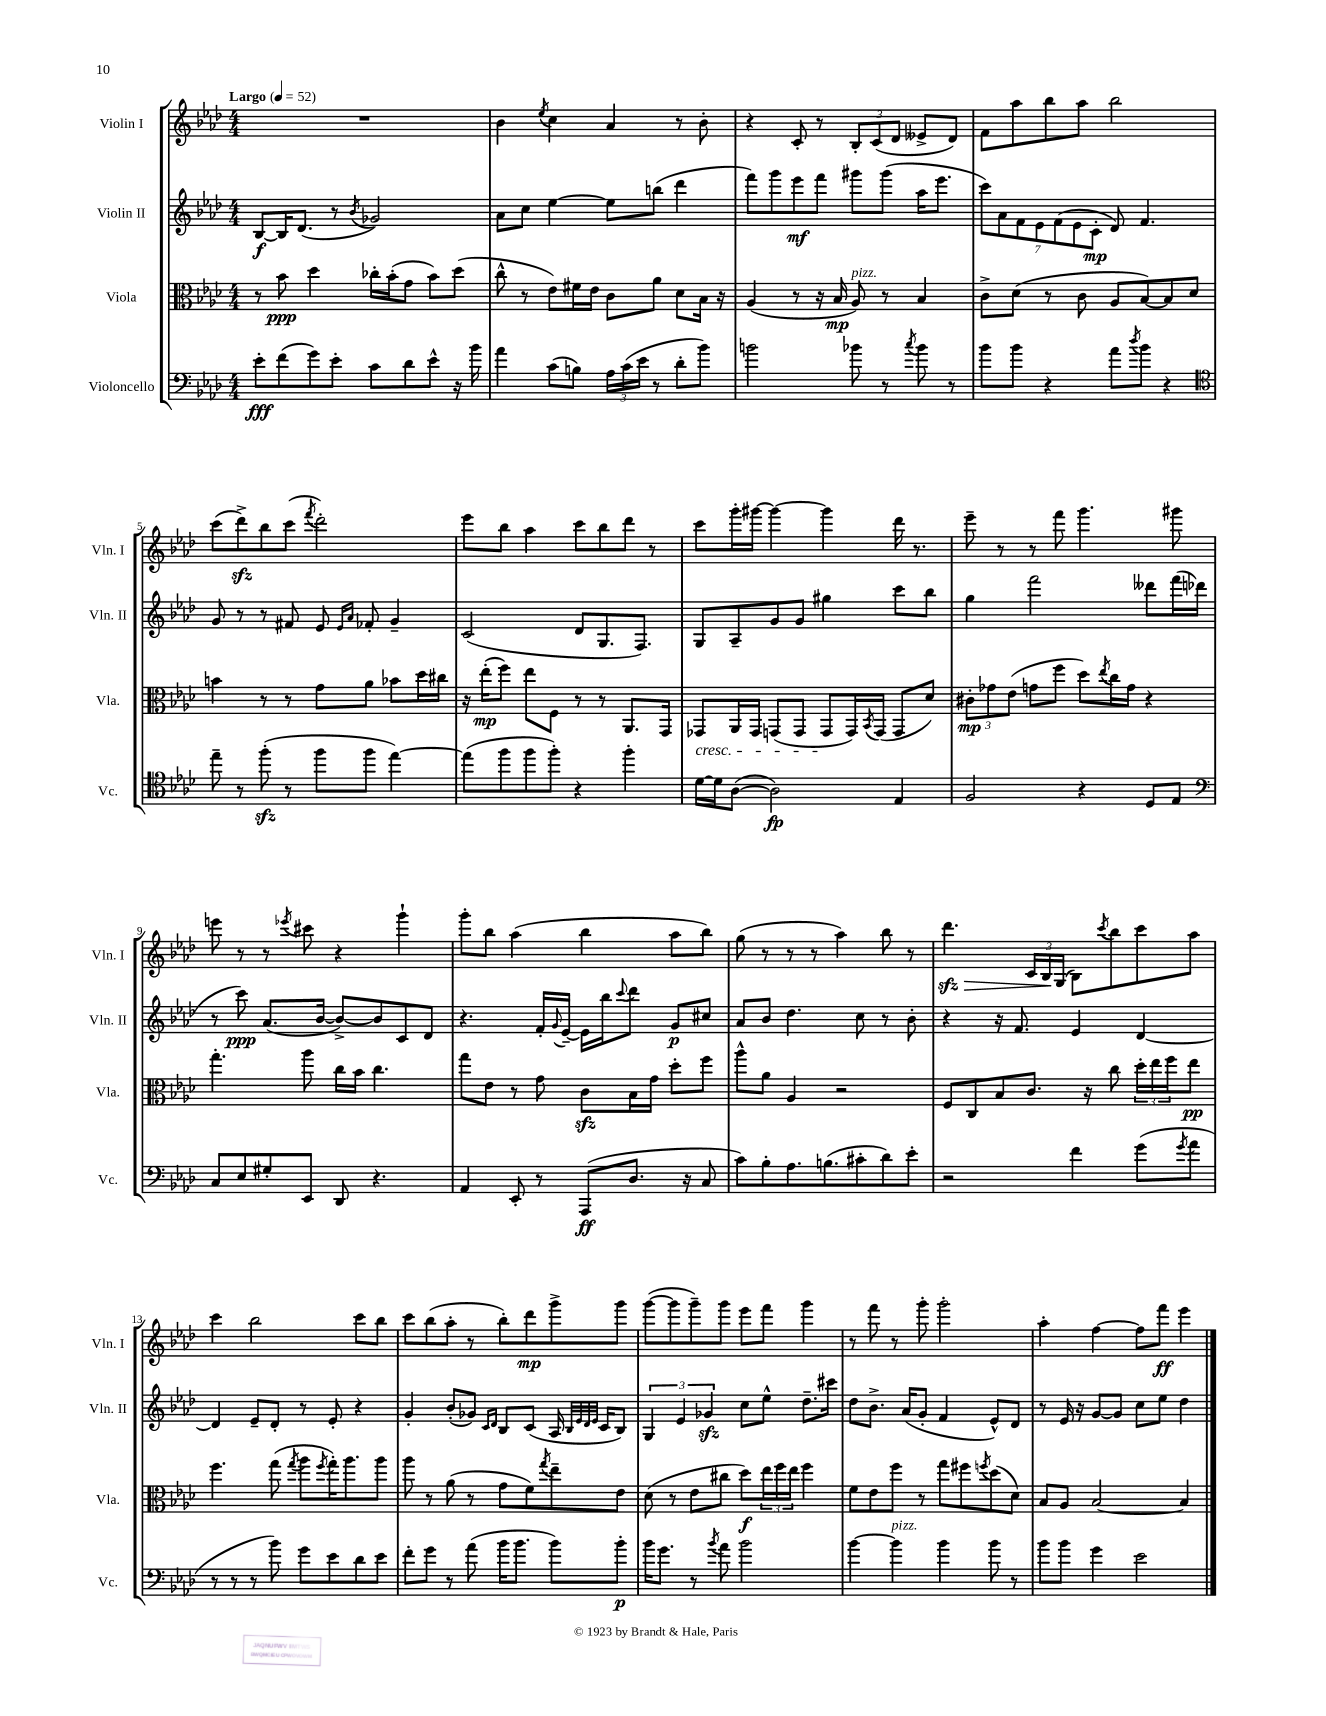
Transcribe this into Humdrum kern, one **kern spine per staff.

**kern	**kern	**kern	**kern
*staff4	*staff3	*staff2	*staff1
*clefF4	*clefC3	*clefG2	*clefG2
*k[b-e-a-d-]	*k[b-e-a-d-]	*k[b-e-a-d-]	*k[b-e-a-d-]
*M4/4	*M4/4	*M4/4	*M4/4
*MM52	*MM52	*MM52	*MM52
8e-'	8r	[8B-	1r
(8f	8b-	16B-]	.
.	.	(8.d-	.
8g)	4dd-	.	.
8e-'	.	8r	.
.	.	8qb-	.
8c	16cc-'	2g-)	.
.	(16b-'	.	.
8d-	8g	.	.
8e-^^	8b-)	.	.
16r	(8dd-	.	.
16b-	.	.	.
=	=	=	=
4a-	8cc^^	8a-	4b-
.	8r	8cc	.
.	.	.	8qee-
(8c	8e-)	[4ee-	4cc
8B)	16f#	.	.
.	16e-	.	.
24A-	8c	8ee-]	4a-
(24c	.	.	.
24e-	.	.	.
8r	8a-	(8bb	.
8d-'	8d-	4ddd-	8r
8b-)	16B-	.	8b-'
.	16r	.	.
=	=	=	=
2b	(4A-	8fff)	4r
.	.	8ggg	.
.	8r	8eee-	8c'
.	16r	8fff	8r
.	16B-	.	.
8b-	8A-)	8ggg#	12B-'
.	.	.	(12c
8r	8r	(8ggg#	.
.	.	.	12d-
8qcc	.	.	.
8b-	4B-	16aa-	8e--^
.	.	8.eee-	.
8r	.	.	8d-)
=	=	=	=
8b-	8c^	14ccc)	8f
.	.	14a-	.
8b-	(8d-	.	8aa-
.	.	14f	.
.	.	14e-	.
4r	8r	.	8bb-
.	.	(14f	.
.	.	14e-	.
.	8c	.	8aa-
.	.	14c'	.
8a-	8A-	8d-)	2bb-
8qdd-	.	.	.
8b-	[8B-)	4.f	.
4r	8B-]	.	.
.	8d-	.	.
=	=	=	=
*clefC4	*	*	*
8ee-~	4b	8g	(8ccc
8r	.	8r	8ddd-^)
(8ff'	8r	8r	8bb-
8r	8r	8f#	(8ccc
.	.	.	8qfff
8ff	8g	8e-	2ddd-')
.	.	16qqe-	.
.	.	16qqa-	.
8ff	8a-	8f-'	.
[4ee-)	8b-	4g~	.
.	16dd-	.	.
.	16cc#	.	.
=	=	=	=
(8ee-]	16r	(2c	8eee-
.	(16ee-'	.	.
8ff	8ff)	.	8bb-
8ff	8ee-	.	4aa-
8ff')	8F	.	.
4r	8r	8d-	8ccc
.	8r	8.G	8bb-
4ff'	8.AA-	.	8ddd-
.	.	8.F)	.
.	.	.	8r
.	16GG	.	.
=	=	=	=
[16d-	8GG-	8G	8ccc
16d-]	.	.	.
([8A-	16AA-	8A-~	16ggg'
.	16GG-	.	[16ggg#
2A-])	(8GG	8g	4ggg#_
.	8GG	8g	.
.	8GG	4gg#	4ggg#]
.	16GG)	.	.
.	8qBB-	.	.
.	(16GG	.	.
4E-	8GG	8ccc	16ddd-
.	.	.	8.r
.	8d-)	8bb-	.
=	=	=	=
2F	12c#'	4gg	8eee-~
.	12g-	.	.
.	.	.	8r
.	(12e-	.	.
.	8g	2fff	8r
.	8ff	.	8fff
4r	8dd-)	.	4.ggg
.	8qee-	.	.
.	16cc	.	.
.	16g	.	.
8D-	4r	8ddd--	.
8E-	.	(16fff	8ggg#
.	.	16ddd-	.
=	=	=	=
*clefF4	*	*	*
8C	4.gg'	8r	8eee
8E-	.	8ccc)	8r
8G#'	.	(8.a-	8r
.	.	.	8qeee-
8EE-	8aa-	.	8ccc#
.	.	[16b-	.
8DD-	16cc	8b-^_)	4r
.	16b-	.	.
4.r	4.cc	8b-]	.
.	.	8c	4ggg`
.	.	8d-	.
=	=	=	=
4AA-	8gg	4.r	8ggg'
.	8e-	.	8bb-
8EE-'	8r	.	(4aa-
8r	8g	16f'	.
.	.	8qqg	.
.	.	[16e-~	.
(8AAA-	8c	16e-]	4bb-
.	.	16bb-	.
.	.	8qqccc	.
8.D-	16B-	8ddd-	.
.	16g	.	.
.	8dd-'	8g	8aa-
16r	.	.	.
8C	8ff	8cc#	8bb-)
=	=	=	=
8c)	8aa-^^	8a-	(8gg
8B-'	8a-	8b-	8r
8.A-	4A-	4.dd-	8r
.	.	.	8r
(8.B	.	.	.
.	2r	.	4aa-)
8c#'	.	8cc	.
8d-)	.	8r	8bb-
8e-'	.	8b-'	8r
=	=	=	=
2r	8F	4r	4.ddd-
.	8C	.	.
.	8B-	16r	.
.	.	8.f	.
.	8.c	.	24c
.	.	.	24B-
.	.	.	(24G
4f	.	4e-	8B-)
.	16r	.	.
.	.	.	8qccc
.	8cc	.	8bb-
(8g	24dd-'	[4d-	8ccc
.	24ee-	.	.
.	24ff	.	.
8qg	.	.	.
8a-	8ee-	.	8aa-
=	=	=	=
8r	4.ff	4d-]	4ccc
8r	.	.	.
8r	.	8e-~	2bb-
8b-)	(8gg	8d-'	.
.	8qgg	.	.
8g	8aa-	8r	.
.	8qff	.	.
8e-	16gg')	8e-'	.
.	8.aa-	.	.
8d-	.	4r	8ccc
8e-	8aa-	.	8bb-
=	=	=	=
8f'	8aa-	4g'	8ccc
8g	8r	.	(8bb-
8r	(8a-	(8b-'	8aa-'
(8a-	8r	8g-)	8r
.	.	16qqc	.
.	.	16qqd-	.
16b-	8g	8B-	8bb-')
8.b-	.	.	.
.	8f)	(8c	8ddd-
.	8qgg	.	.
8b-)	8ee-~	16A-	8ggg^
.	.	32qqB-	.
.	.	32qqe-	.
.	.	32qqd-	.
.	.	32qqe-	.
.	.	16c	.
8b-'	8e-	8B-)	8ggg
=	=	=	=
16b-	(8d-	6G	([8ggg
8.g	.	.	.
.	8r	.	8ggg]
.	.	6e-	.
8r	8e-	.	8ggg~)
.	.	6g-	.
8qb-	.	.	.
8a-	8cc#	.	8ggg
2b-	8dd-)	8cc	8eee-
.	24ee-	8ee-^^	8fff
.	24ff	.	.
.	24ee-	.	.
.	4ff	8.dd-~	4ggg
.	.	16ccc#	.
=	=	=	=
[4b-	8f	8dd-	8r
.	8e-	8.b-^	8fff
4b-]	8ff	.	8r
.	.	(16a-	.
.	8r	8g'	8ggg'
4b-	8gg	4f	2ggg'
.	8ff#	.	.
.	8qff	.	.
8b-	(8dd-	8e-^^)	.
8r	8d-)	8d-	.
=	=	=	=
8b-	8B-	8r	4aa-'
8b-	8A-	16e-	.
.	.	16r	.
4g	[2B-	[8g	[4ff
.	.	8g]	.
2e-	.	8cc	8ff]
.	.	8ee-	8fff
.	4B-]	4dd-	4eee-
==	==	==	==
*-	*-	*-	*-
